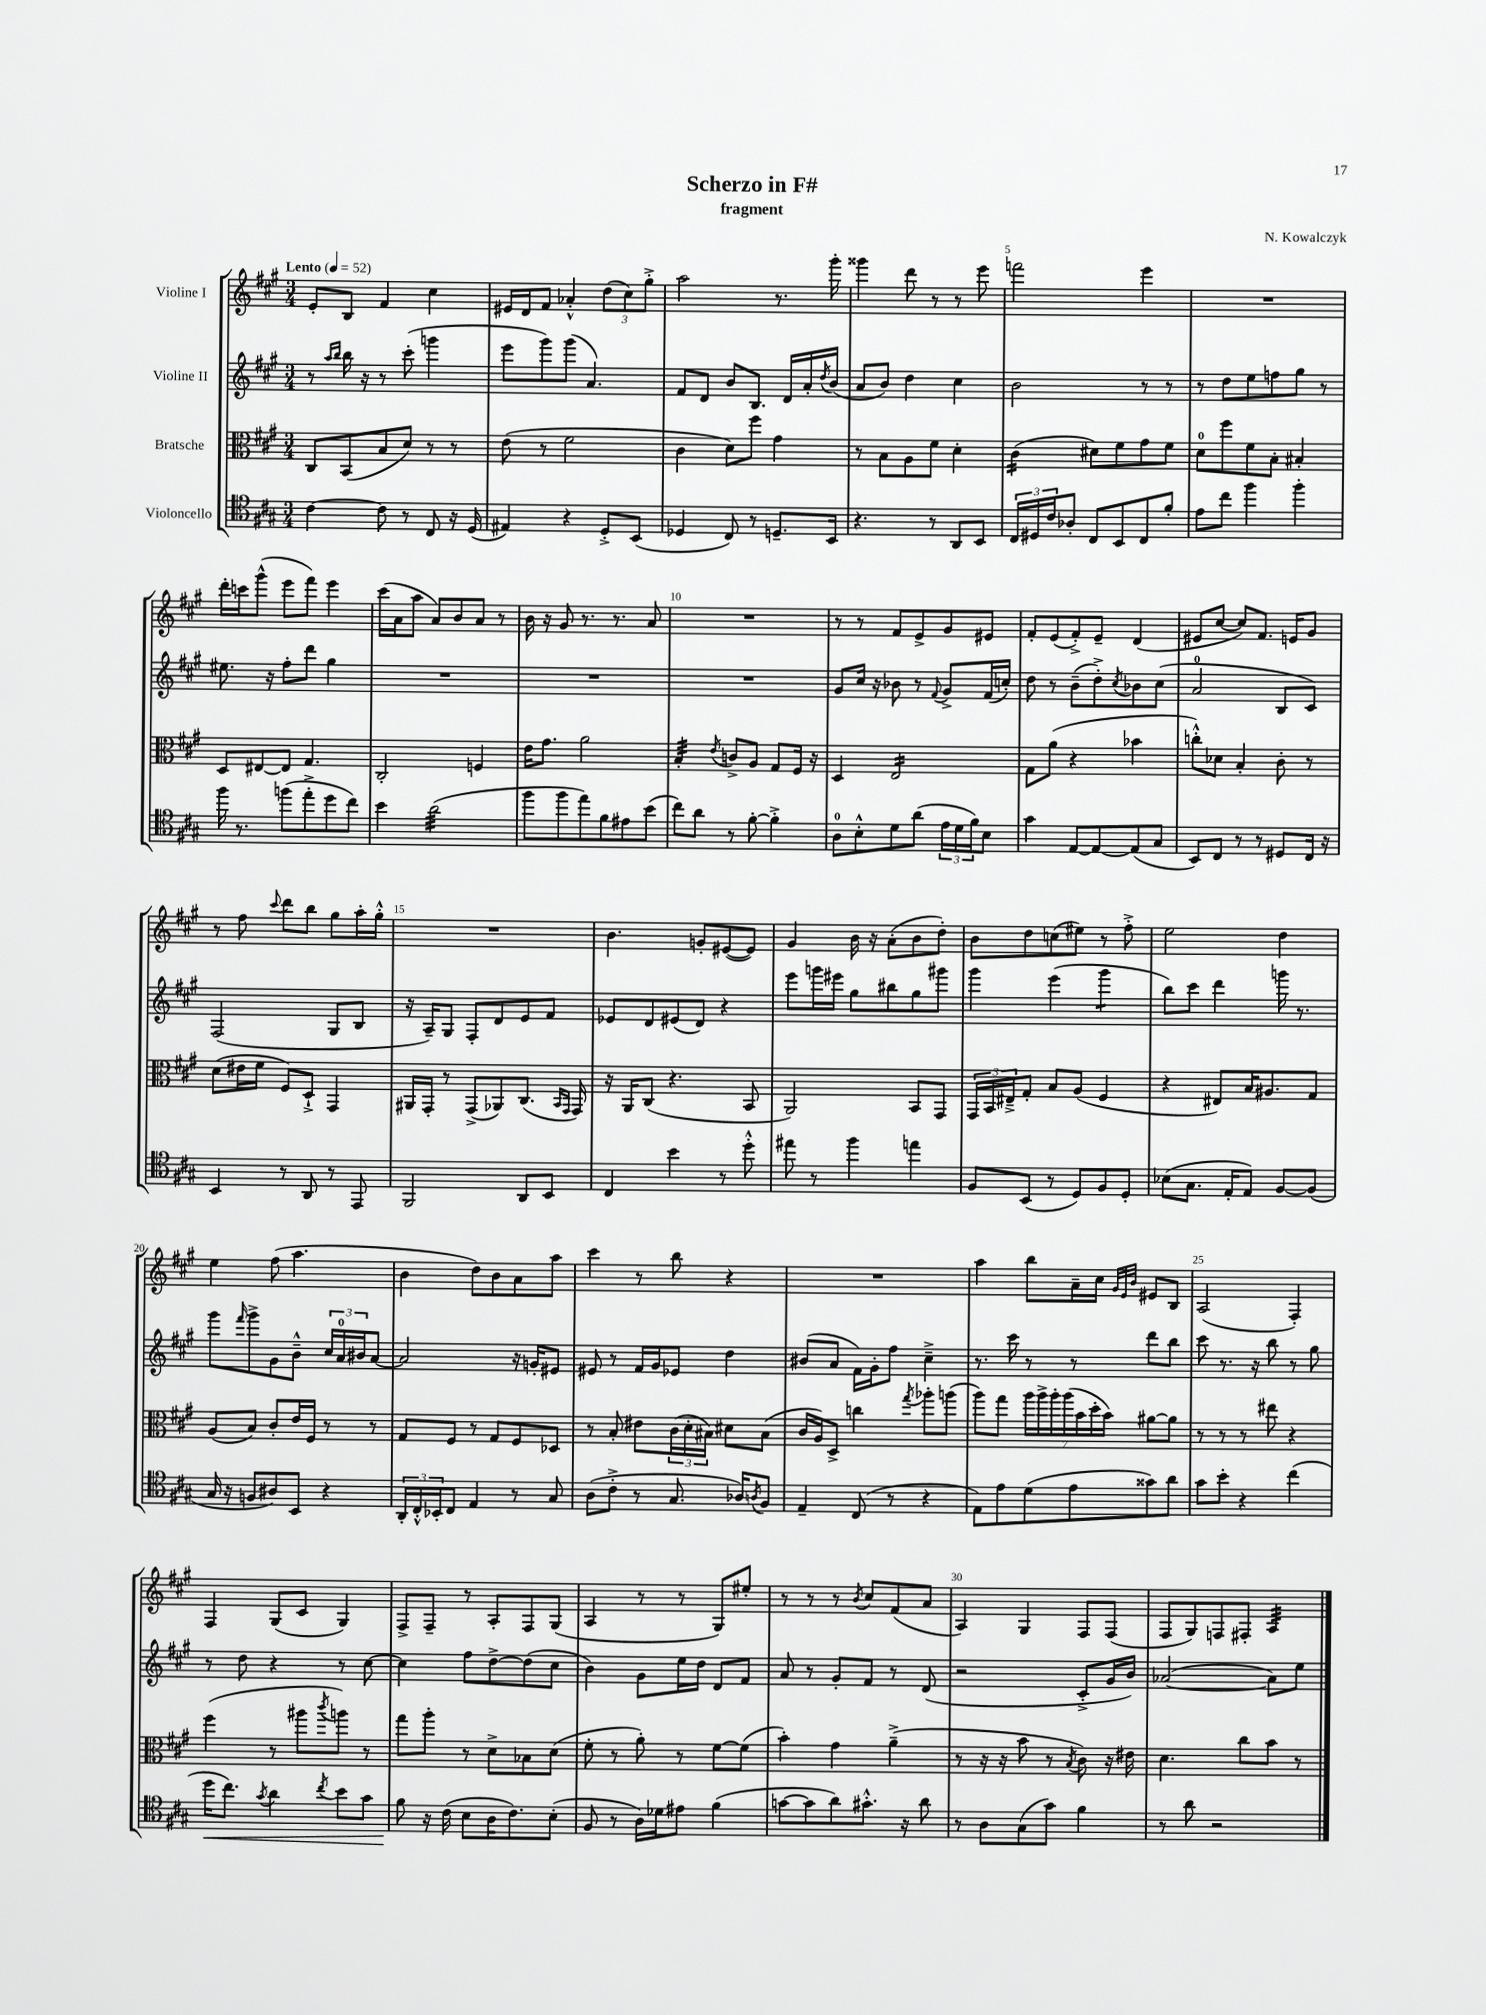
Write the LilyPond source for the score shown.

\header { title = "Scherzo in F#" composer = "N. Kowalczyk" subtitle = "fragment" }
<<
\new StaffGroup <<
\new Staff = "s0" \with { instrumentName = "Violine I" } {
    \clef treble \key a \major \numericTimeSignature \time 3/4 \tempo "Lento" 4 = 52
    e'8-. b8 fis'4 cis''4 |
    eis'16 d'16 fis'8 aes'4-.-^ \tuplet 3/2 { d''8( cis''8) gis''8-.-> } |
    a''2 r8. gis'''16-. |
    gisis'''4 d'''8 r8 r8 e'''8 |
    f'''2 e'''4 |
    R2. |
    d'''16-. c'''16 gis'''8-^( e'''8 fis'''8) e'''4 |
    cis'''16( a'16 a''8 a'8) b'8 a'8 r8 |
    b'16 r16 gis'8 r8. r8. a'8 |
    R2. |
    r8 r8 fis'8 e'8-> gis'8 eis'8 |
    fis'8-. e'8( fis'8-.->) e'8-- d'4( |
    eis'8 cis''8~ cis''8) fis'8. e'16 gis'8 |
    r8 fis''8 \appoggiatura { cis'''8 } d'''8 b''8 gis''8 a''16-. gis''16-.-^ |
    R2. |
    b'4. g'8-. eis'8~( eis'8) |
    gis'4 b'16 r16 a'8-.( b'8 d''8-.) |
    b'8 d''8 c''8( eis''8) r8 fis''8-.-> |
    e''2 d''4 |
    e''4 fis''8( a''4. |
    b'4 d''8) b'8 a'8 a''8 |
    cis'''4 r8 b''8 r4 |
    R2. |
    a''4 b''8 a'16-- cis''16 \grace { gis'32 e'32 b'32 } eis'8 b8 |
    a2( fis4-.) |
    fis4 gis8( cis'8 gis4) |
    fis8-> fis8-- r8 a8-. fis8 gis8( |
    a4 r8 r8 gis8) eis''8-. |
    r8 r8 r8 \acciaccatura { b'8 } cis''8 fis'8( a'8 |
    a4) gis4 fis8 fis8( |
    fis8 gis8) f8 fis8-. a4:32 \bar "|." |
}
\new Staff = "s1" \with { instrumentName = "Violine II" } {
    \clef treble \key a \major \numericTimeSignature \time 3/4
    r8 \grace { a''16 b''16 } b''16 r16 r8 cis'''8-.( g'''4 |
    e'''8 gis'''8) gis'''8( a'4.) |
    fis'8 d'8 b'8 b8. d'16 a'16-. \acciaccatura { d''8 } b'16( |
    a'8 b'8) d''4 cis''4 |
    b'2 r8 r8 |
    r8 d''8 e''8 f''8 gis''8 r8 |
    eis''8. r16 fis''8-. d'''8 gis''4 |
    R2. |
    R2. |
    R2. |
    gis'8 cis''16 r16 bes'8 r8 \appoggiatura { fis'8 } gis'8-> fis'16( c''16-.) |
    d''8 r8 b'8--( d''8-.->) \acciaccatura { cis''8 } bes'8 cis''8( |
    a'2-0 b8 cis'8) |
    fis2( gis8 b8 |
    r16 a16--) gis8 fis8-. d'8 e'8 fis'8 |
    ees'8 d'8 eis'8( d'8) r4 |
    e'''8 g'''16 eis'''16 gis''8 bis''8 gis''8 gis'''8 |
    gis'''4 e'''4( gis'''4:8 |
    b''8) cis'''8 d'''4 g'''16 r8. |
    gis'''8 \grace { fis'''16 } gis'''8-> gis'8 b'8---^ \tuplet 3/2 { cis''16 a'16-0 bis'16 } a'8~ |
    a'2 r16 g'16-. eis'8 |
    eis'8 r8 fis'16 gis'16 ees'8 d''4 |
    bis'8( a'8 fis'16) gis'16-. fis''8 cis''4---> |
    r8. cis'''16 r8 r8 d'''8 b''8 |
    cis'''8 r8. r16 b''8 r8 gis''8 |
    r8 d''8 r4 r8 cis''8~ |
    cis''4 fis''8 d''8~-> d''8( cis''8 |
    b'4) gis'8 e''16 d''16 d'8 fis'8 |
    a'8 r8 gis'8-. fis'8 r8 d'8( |
    r2 cis'8-.-> gis'16 b'16) |
    aes'2~( aes'8) e''8 \bar "|." |
}
\new Staff = "s2" \with { instrumentName = "Bratsche" } {
    \clef alto \key a \major \numericTimeSignature \time 3/4
    cis8 b,8( b8 d'8) r8 r8 |
    e'8( r8 fis'2 |
    cis'4 d'8) fis''8 gis'4 |
    r8 b8 a8 fis'8 d'4-. |
    cis'4:16( dis'8) fis'8 gis'8 fis'8 |
    d'8-0 fis''8 fis'8 b8-. bis4-. |
    d8 eis8~ eis8 gis4. |
    cis2-. f4 |
    e'16 gis'8. a'2 |
    b4:32-. \acciaccatura { e'8 } c'8-> a8 gis8 fis16 r16 |
    d4 e2:16 |
    gis8 a'8( r4 bes'4 |
    c''8-.-^) des'8 b4-. cis'8-. r8 |
    d'8( eis'16 fis'16 fis8) d8-!-> gis,4 |
    ais,16 gis,16-. r8 gis,8->( aes,8) cis8.( \grace { b,16 gis,16 } gis,16) |
    r16 a,16 cis8( r4. b,8 |
    a,2) b,8 gis,8 |
    \tuplet 3/2 { gis,16 b,16 eis16---> } gis8-. b8 a8( fis4 |
    r4 eis8) b16 ais8. gis8 |
    a8( b8) cis'8-. e'16 fis16 r8 r8 |
    gis8 fis8 r8 gis8 fis8 des8 |
    r8 b8-. eis'8 \tuplet 3/2 { cis'16( d'16-. bis16) } dis'8 bis8( |
    cis'16 a16) d8-> c''4 \acciaccatura { gis''8 } aes''8-. a''8( |
    a''8) gis''8 \tuplet 7/4 { a''16 a''16-> a''16-. a''16( b'16 d''16-. b'16) } ais'8~ ais'8 |
    r8 r8 r8 eis''8 r4 |
    fis''4( r8 ais''8 \acciaccatura { cis'''8 } a''8) r8 |
    gis''8 a''8-. r8 d'8-> bes8 d'8( |
    fis'8-. r8 a'8-.) r8 fis'8~ fis'8( |
    b'4-.) gis'4 a'4--->( |
    r8 r16 r16 b'8 r8 \acciaccatura { b8 } cis'8) r16 eis'16 |
    d'4. cis''8 b'8 r8 \bar "|." |
}
\new Staff = "s3" \with { instrumentName = "Violoncello" } {
    \clef tenor \key a \major \numericTimeSignature \time 3/4
    cis'4~ cis'8 r8 cis8 r16 d16( |
    eis4) r4 d8-.-> b,8( |
    des4 cis8) r8 d8.-- b,16 |
    r4. r8 a,8 b,8 |
    \tuplet 3/2 { cis16 dis16 cis'16 } aes8-. cis8 b,8 cis8 fis'8-. |
    e'8 cis''8 fis''4 fis''4-. |
    fis''16 r8. f''8( e''8-.-> d''8 cis''8) |
    b'4 a'2:32( |
    fis''8 fis''8 e''8) fis'8 eis'8 b'8( |
    cis''8) a'8 r8 fis'8~-. fis'4-.-> |
    a8-0 b8-.-^ d'8 a'8( \tuplet 3/2 { e'16 d'16 fis'16) } b8 |
    gis'4 e8~ e8~ e8( gis8 |
    b,8) cis8 r8 r8 dis8 cis16 r16 |
    b,4 r8 a,8 r8 e,8 |
    fis,2 a,8 b,8 |
    cis4 b'4 r8 d''8-.-^ |
    eis''8 r8 fis''4 e''4 |
    fis8 b,8( r8 d8) fis8 d8-. |
    bes8( gis8. e16-. e8) fis8~ fis8( |
    gis16 r16 f8 ais8) b,8 r4 |
    \tuplet 3/2 { a,16-. cis16-.-^ bes,16-. } cis8 e4 r8 gis8 |
    a8( cis'8-.-> r8 gis8. aes16) \acciaccatura { a8 } fis8 |
    e4-- cis8( r8 r4 |
    e8) e'8 d'8( e'8 gisis'8) a'8 |
    gis'8 b'8-. r4 cis''4( |
    d''16\< cis''8.) \acciaccatura { gis'8 } a'4 \acciaccatura { cis''8 } b'8 gis'8 |
    fis'8\! r16 cis'16( b8 a16 cis'8.) b8-.( |
    fis8 r8 a16) des'16 eis'8 fis'4( |
    g'8~ g'8 a'8) gis'8.-.-^ r16 a'8 |
    r8 a8 gis8( gis'8) fis'4 |
    r8 a'8 r2 \bar "|." |
}
>>
>>
\layout { \context { \Score \override BarNumber.break-visibility = ##(#f #t #t) barNumberVisibility = #(every-nth-bar-number-visible 5) } }
